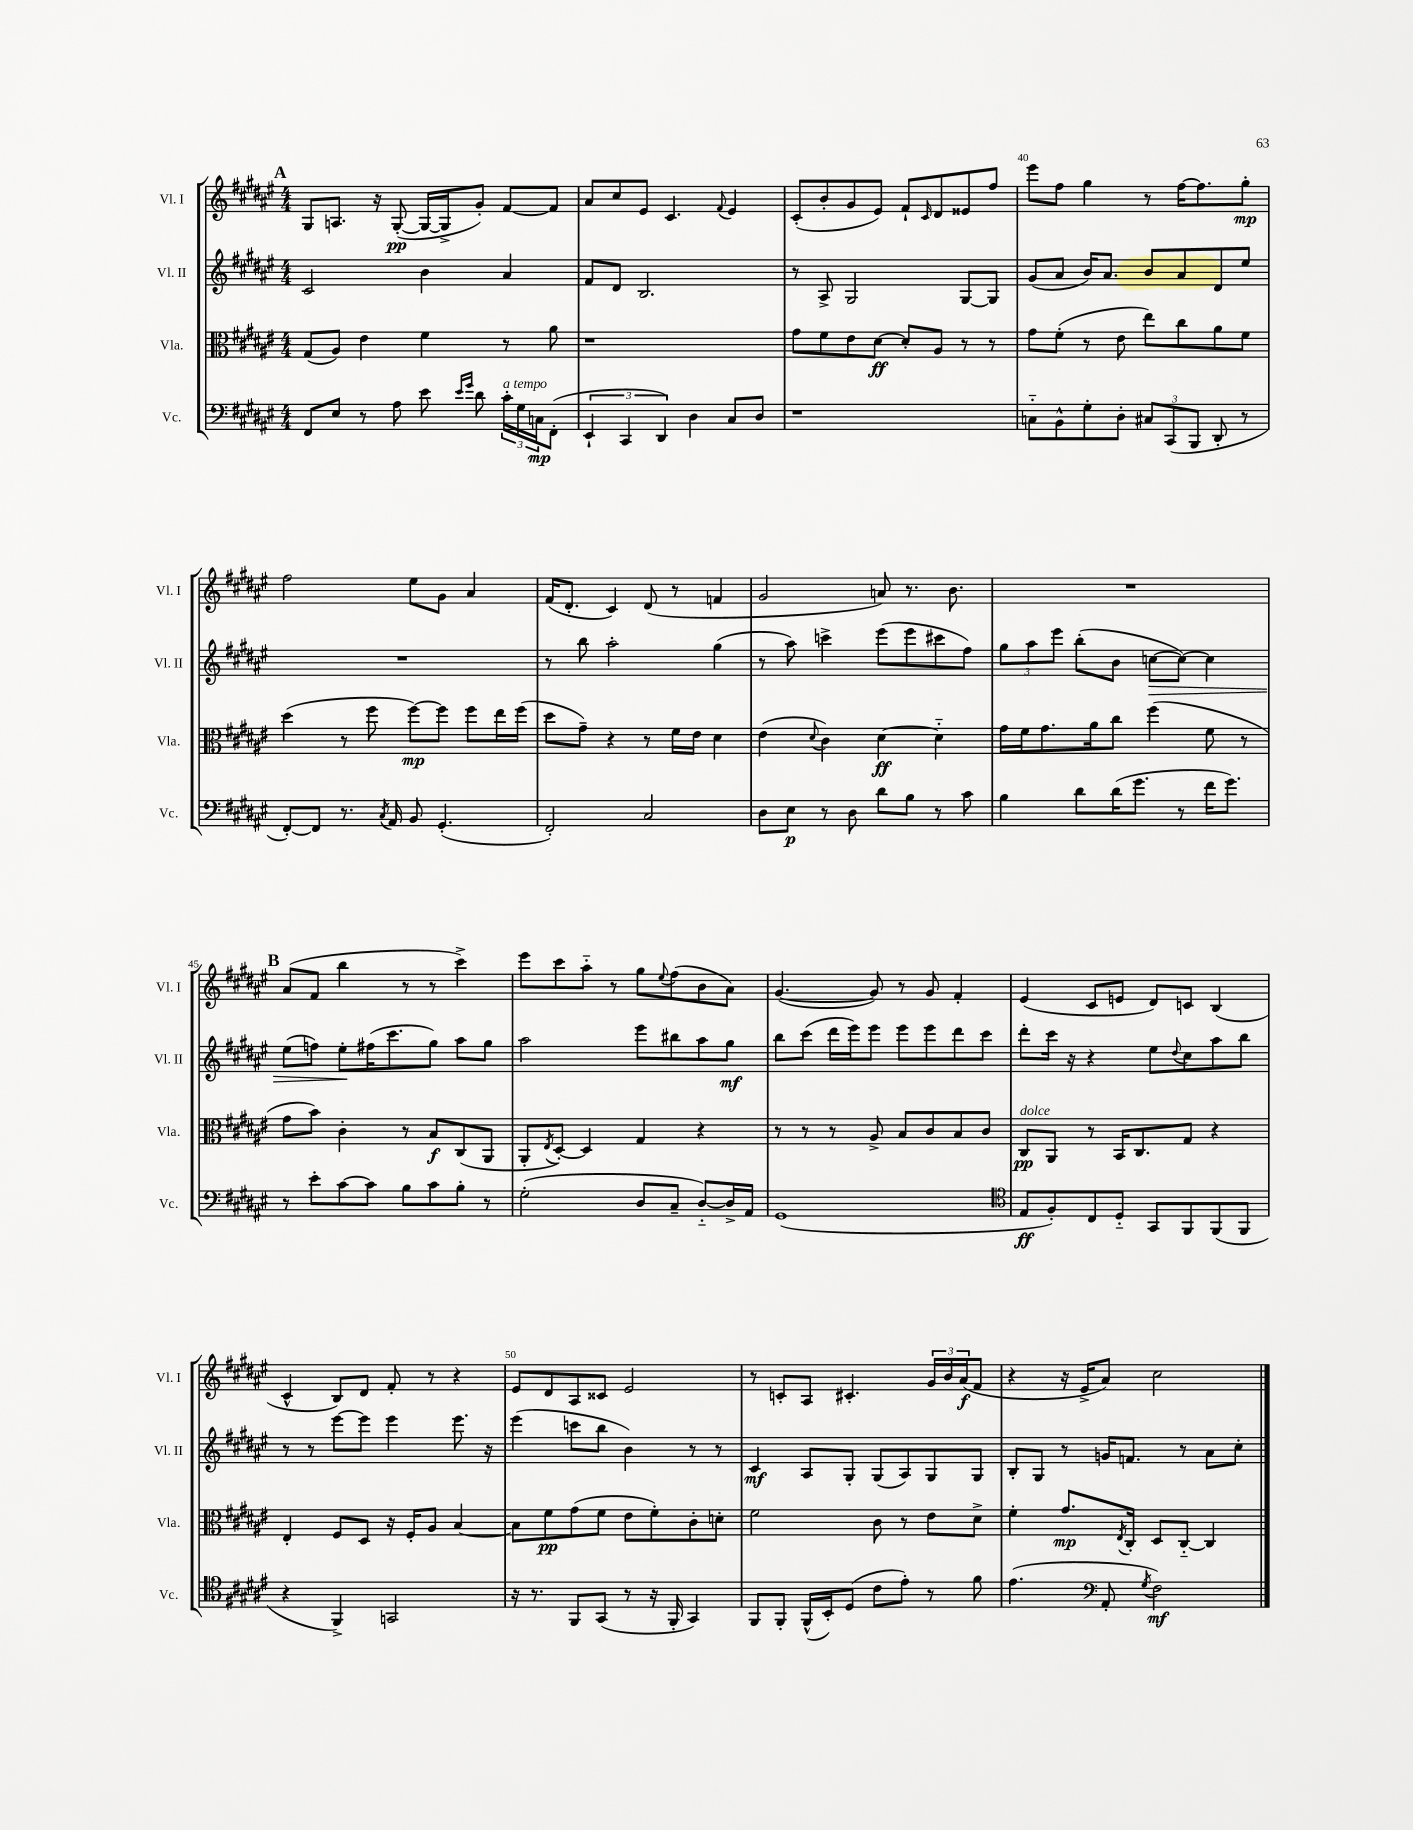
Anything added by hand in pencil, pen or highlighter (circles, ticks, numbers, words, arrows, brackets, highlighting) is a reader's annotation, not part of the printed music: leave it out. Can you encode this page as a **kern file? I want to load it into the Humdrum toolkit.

**kern	**dynam	**kern	**dynam	**kern	**dynam	**kern	**dynam
*part4	*part4	*part3	*part3	*part2	*part2	*part1	*part1
*staff4	*staff4	*staff3	*staff3	*staff2	*staff2	*staff1	*staff1
*I"Vc.	*	*I"Vla.	*	*I"Vl. II	*	*I"Vl. I	*
*I'Vc.	*	*I'Vla.	*	*I'Vl. II	*	*I'Vl. I	*
*clefF4	*	*clefC3	*	*clefG2	*	*clefG2	*
*k[f#c#g#d#a#e#]	*	*k[f#c#g#d#a#e#]	*	*k[f#c#g#d#a#e#]	*	*k[f#c#g#d#a#e#]	*
*M4/4	*	*M4/4	*	*M4/4	*	*M4/4	*
!!LO:REH:place=s1:t=A
=37	=37	=37	=37	=37	=37	=37	=37
8FF#/L	.	(8G#/L	.	2c#/	.	8G#/L	.
8E#/J	.	8A#/J)	.	.	.	8.An/J	.
8r	.	4e#\	.	.	.	.	.
.	.	.	.	.	.	16r	.
8A#\	.	.	.	.	.	([8G#'/	pp
8e#\	.	4f#\	.	4b\	.	16G#/LL_	.
.	.	.	.	.	.	16G#^/J]	.
16qqe#/LL	.	.	.	.	.	.	.
16qqg#/JJ	.	.	.	.	.	.	.
8d#\	.	.	.	.	.	8g#'/J)	.
!LO:TX:a:i:t=a tempo	!	!	!	!	!	!	!
24c#'\LL	.	8r	.	4a#/	.	[8f#/L	.
24G#\	.	.	.	.	.	.	.
24Cn\J	mp	.	.	.	.	.	.
(8FF#'\J	.	8a#\	.	.	.	8f#/J]	.
=38	=38	=38	=38	=38	=38	=38	=38
6EE#`/	.	1r	.	8f#/L	.	8a#/L	.
.	.	.	.	8d#/J	.	8cc#/	.
6CC#/	.	.	.	.	.	.	.
.	.	.	.	2.B/	.	8e#/J	.
6DD#/)	.	.	.	.	.	.	.
.	.	.	.	.	.	4.c#/	.
4D#\	.	.	.	.	.	.	.
.	.	.	.	.	.	8qqf#/	.
8C#/L	.	.	.	.	.	4e#/	.
8D#/J	.	.	.	.	.	.	.
=39	=39	=39	=39	=39	=39	=39	=39
1r	.	8g#\L	.	8r	.	(8c#'/L	.
.	.	8f#\	.	8A#^/	.	8b'/	.
.	.	8e#\	.	2G#/	.	8g#/	.
.	.	[8d#\J	ff	.	.	8e#/J)	.
.	.	8d#'/L]	.	.	.	8f#`/L	.
.	.	.	.	.	.	16qqc#/	.
.	.	8A#/J	.	.	.	8d#/	.
.	.	8r	.	[8G#/L	.	8e##X/	.
.	.	8r	.	8G#/J]	.	8ff#/J	.
=40	=40	=40	=40	=40	=40	=40	=40
8Cn\L	.	8g#\L	.	(8g#/L	.	8eee#\L	.
8BB^^\	.	(8f#'\J	.	8a#/J	.	8ff#\J	.
8G#'\	.	8r	.	16b/KL)	.	4gg#\	.
.	.	.	.	8.a#/J	.	.	.
8D#'\J	.	8e#\	.	.	.	.	.
12C#X/L	.	8ee#\L)	.	8b/L	.	8r	.
(12CC#/	.	.	.	.	.	.	.
.	.	8cc#\	.	8a#/	.	[16ff#\KL	.
12BBB/J	.	.	.	.	.	.	.
.	.	.	.	.	.	8.ff#\]	.
8DD#'/	.	8a#\	.	8d#/	.	.	.
8r	.	8f#\J	.	8ee#/J	.	8gg#'\J	mp
!!LO:LB:g=z
=41	=41	=41	=41	=41	=41	=41	=41
[8FF#'/L)	.	(4dd#\	.	1r	.	2ff#\	.
8FF#/J]	.	.	.	.	.	.	.
8.r	.	8r	.	.	.	.	.
.	.	8ff#\	.	.	.	.	.
8qC#/	.	.	.	.	.	.	.
16AA#/	.	.	.	.	.	.	.
8BB/	.	[8ff#\L)	mp	.	.	8ee#\L	.
(4.GG#'/	.	8ff#\J]	.	.	.	8g#\J	.
.	.	8ff#\L	.	.	.	4a#/	.
.	.	16ee#\L	.	.	.	.	.
.	.	(16ff#\JJ	.	.	.	.	.
=42	=42	=42	=42	=42	=42	=42	=42
2FF#'/)	.	8dd#\L	.	8r	.	(16f#/KL	.
.	.	.	.	.	.	8.d#'/J	.
.	.	8g#~\J)	.	8bb\	.	.	.
.	.	4r	.	2aa#'\	.	4c#/)	.
2C#/	.	8r	.	.	.	(8d#/	.
.	.	16f#\LL	.	.	.	8r	.
.	.	16e#\JJ	.	.	.	.	.
.	.	4d#\	.	(4gg#\	.	4fn/	.
=43	=43	=43	=43	=43	=43	=43	=43
8D#\L	.	(4e#\	.	8r	.	2g#/	.
8E#\J	p	.	.	8aa#\)	.	.	.
.	.	8qqd#/	.	.	.	.	.
8r	.	4c#\)	.	4cccn^\	.	.	.
8D#\	.	.	.	.	.	.	.
8d#\L	.	[4d#\	ff	(8eee#\L	.	8an/)	.
8B\J	.	.	.	8eee#\	.	8.r	.
8r	.	4d#\]	.	8ccc#X\	.	.	.
.	.	.	.	.	.	8.b\	.
8c#\	.	.	.	8ff#\J)	.	.	.
=44	=44	=44	=44	=44	=44	=44	=44
4B\	.	16g#\LL	.	12gg#\L	.	1r	.
.	.	16f#\J	.	.	.	.	.
.	.	.	.	12aa#\	.	.	.
.	.	8.g#\	.	.	.	.	.
.	.	.	.	12eee#\J	.	.	.
8d#\L	.	.	.	(8bb'\L	.	.	.
.	.	16a#\k	.	.	.	.	.
(16d#\K	.	8cc#\J	.	8b\J	.	.	.
8.g#\J	.	.	.	.	.	.	.
!	!	!	!	!	!LO:HP:b	!	!
.	.	(4ff#\	.	[8ccn\L	>	.	.
8r	.	.	.	8cc\J_)	.	.	.
16f#\KL	.	8f#\	.	4cc\]	.	.	.
8.g#\J)	.	.	.	.	.	.	.
.	.	8r	.	.	.	.	.
!!LO:LB:g=z
!!LO:REH:place=s1:t=B
=45	=45	=45	=45	=45	=45	=45	=45
8r	.	8g#\L	.	(8ee#\L	.	(8a#/L	.
8e#'\L	.	8b\J)	.	8ffn\J)	.	8f#/J	.
[8c#\	.	4c#'\	.	8ee#'\L	.	4bb\	.
8c#\J]	.	.	.	(16ff#X\K	]	.	.
.	.	.	.	8.ccc#\	.	.	.
8B\L	.	8r	.	.	.	8r	.
8c#\	.	8B/L	f	8gg#\J)	.	8r	.
8B'\J	.	(8C#/	.	8aa#\L	.	4ccc#^\)	.
8r	.	8AA#/J	.	8gg#\J	.	.	.
=46	=46	=46	=46	=46	=46	=46	=46
(2G#'\	.	8AA#'/L	.	2aa#\	.	8eee#\L	.
.	.	8qE#/	.	.	.	.	.
.	.	[8D#'/J)	.	.	.	8ccc#\	.
.	.	4D#/]	.	.	.	8aa#\J	.
.	.	.	.	.	.	8r	.
8D#/L	.	4G#/	.	8eee#\L	.	8gg#\L	.
.	.	.	.	.	.	8qqee#/	.
8C#~/J	.	.	.	8bb#X\	.	(8ff#\	.
[8D#/L)	.	4r	.	8aa#\	.	8b\	.
16D#^/L]	.	.	.	8gg#\J	mf	8a#\J)	.
16AA#/JJ	.	.	.	.	.	.	.
=47	=47	=47	=47	=47	=47	=47	=47
(1GG#	.	8r	.	8bb\L	.	([4.g#/	.
.	.	8r	.	(8ccc#\J	.	.	.
.	.	8r	.	16ddd#\LL	.	.	.
.	.	.	.	16eee#\J)	.	.	.
.	.	8A#^/	.	8eee#\J	.	8g#/])	.
.	.	8B/L	.	8eee#\L	.	8r	.
.	.	8c#/	.	8eee#\	.	8g#/	.
.	.	8B/	.	8ddd#\	.	4f#'/	.
.	.	8c#/J	.	8ccc#\J	.	.	.
=48	=48	=48	=48	=48	=48	=48	=48
*clefC4	*	*	*	*	*	*	*
!	!	!LO:TX:a:i:t=dolce	!	!	!	!	!
8E#/L	ff	8C#/L	pp	8ddd#'\L	.	(4e#/	.
8F#'/)	.	8AA#/J	.	16ccc#\Jk	.	.	.
.	.	.	.	16r	.	.	.
8C#/	.	8r	.	4r	.	8c#/L	.
8D#/J	.	16BB/KL	.	.	.	8en/J	.
.	.	8.C#/	.	.	.	.	.
8GG#/L	.	.	.	8ee#\L	.	8d#/L)	.
.	.	.	.	8qqdd#/	.	.	.
8FF#/	.	8G#/J	.	8cc#\	.	8cn/J	.
(8FF#/	.	4r	.	8aa#\	.	(4B/	.
8FF#/J	.	.	.	8bb\J	.	.	.
!!LO:LB:g=z
=49	=49	=49	=49	=49	=49	=49	=49
4r	.	4E#'/	.	8r	.	4c#^^/	.
.	.	.	.	8r	.	.	.
4FF#^/)	.	8F#/L	.	[8eee#\L	.	8B/L)	.
.	.	8D#/J	.	8eee#\J]	.	8d#/J	.
2GGn/	.	16r	.	4eee#\	.	8f#'/	.
.	.	16F#'/KL	.	.	.	.	.
.	.	8A#/J	.	.	.	8r	.
.	.	[4B/	.	8.eee#\	.	4r	.
.	.	.	.	16r	.	.	.
=50	=50	=50	=50	=50	=50	=50	=50
16r	.	8B\L]	.	(4eee#\	.	8e#/L	.
8.r	.	.	.	.	.	.	.
.	.	8f#\	pp	.	.	8d#/	.
8FF#/L	.	(8g#\	.	8cccn\L	.	8A#/	.
(8GG#/J	.	8f#\J	.	8bb\J	.	8c##X/J	.
8r	.	8e#\L	.	4b\)	.	2e#/	.
16r	.	8f#'\)	.	.	.	.	.
16FF#'/	.	.	.	.	.	.	.
4GG#/)	.	8c#'\	.	8r	.	.	.
.	.	8dn'\J	.	8r	.	.	.
=51	=51	=51	=51	=51	=51	=51	=51
8FF#/L	.	2f#\	.	4c#/	mf	8r	.
8FF#'/J	.	.	.	.	.	8cn'/L	.
(16FF#^^/LL	.	.	.	8A#/L	.	8A#/J	.
16BB'/J)	.	.	.	.	.	.	.
(8D#/J	.	.	.	8G#'/J	.	4.c#X'/	.
8c#\L	.	8c#\	.	(8G#/L	.	.	.
8e#'\J)	.	8r	.	8A#/)	.	.	.
8r	.	8e#\L	.	8G#/	.	24g#/LL	.
.	.	.	.	.	.	24b/	.
.	.	.	.	.	.	(24a#/J	f
8f#\	.	8d#^\J	.	8G#/J	.	8f#/J	.
=52	=52	=52	=52	=52	=52	=52	=52
(4.e#\	.	4f#'\	.	8B'/L	.	4r	.
.	.	.	.	8G#/J	.	.	.
.	.	8.g#/L	mp	8r	.	16r	.
.	.	.	.	.	.	16e#^/KL	.
*clefF4	*	*	*	*	*	*	*
8AA#'/	.	.	.	16gn/KL	.	8a#/J)	.
.	.	8qE#/	.	.	.	.	.
.	.	16C#'/Jk	.	8.fn/J	.	.	.
8qG#/	.	.	.	.	.	.	.
2F#\)	mf	8D#/L	.	.	.	2cc#\	.
.	.	[8C#/J	.	8r	.	.	.
.	.	4C#/]	.	8a#\L	.	.	.
.	.	.	.	8cc#'\J	.	.	.
==	==	==	==	==	==	==	==
*-	*-	*-	*-	*-	*-	*-	*-
